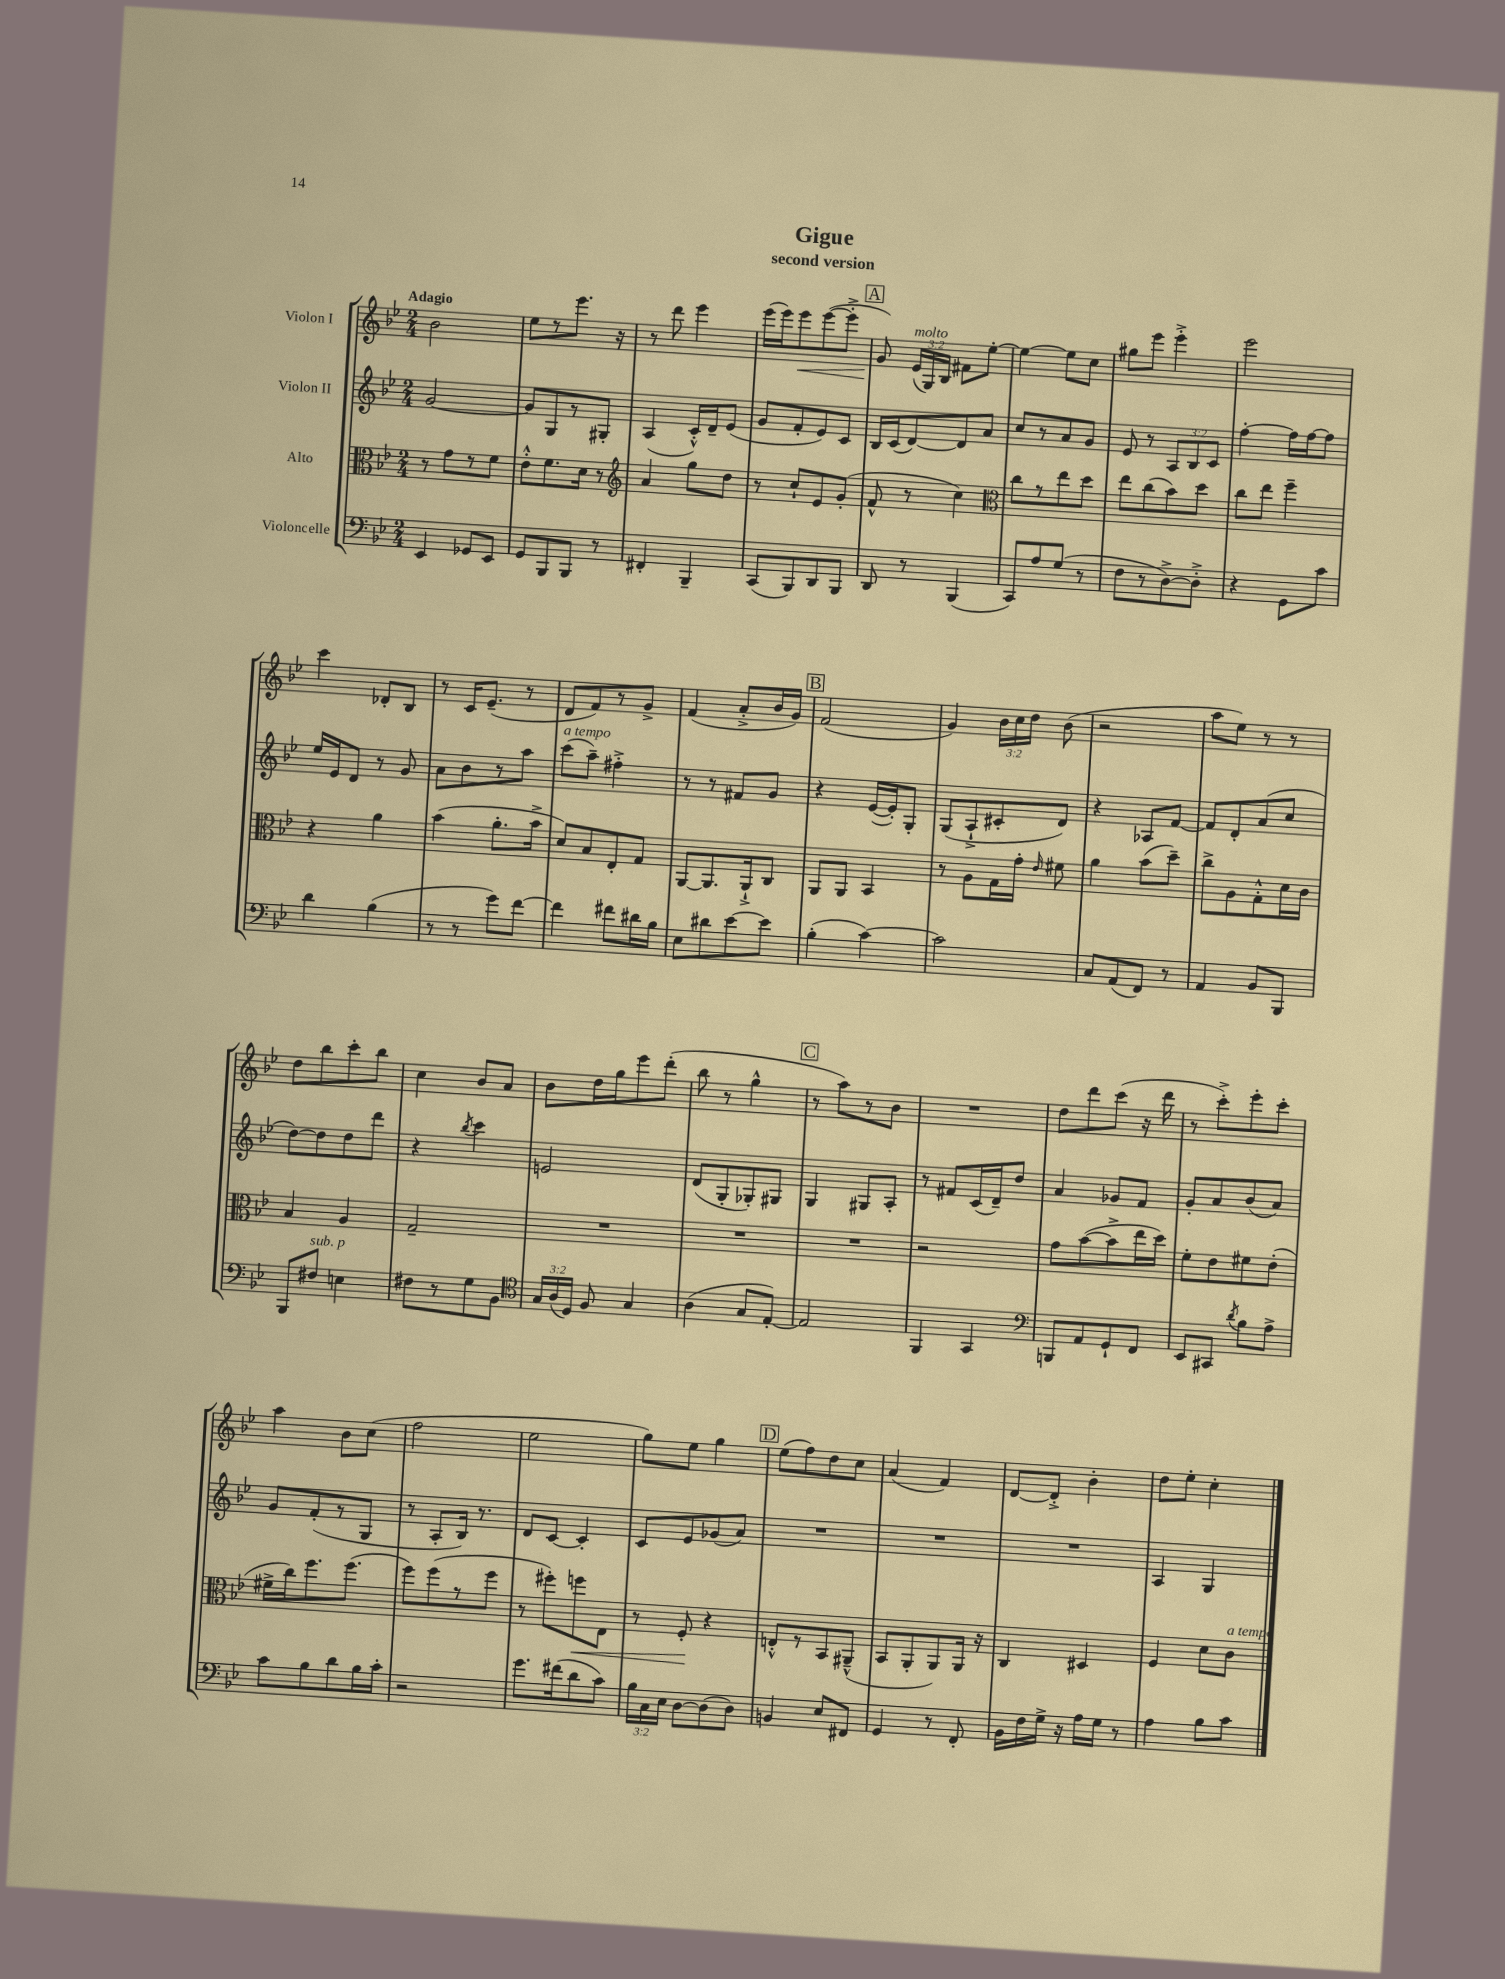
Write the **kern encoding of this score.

**kern	**kern	**dynam	**kern	**kern	**dynam
*part4	*part3	*part3	*part2	*part1	*part1
*staff4	*staff3	*staff3	*staff2	*staff1	*staff1
*I"Violoncelle	*I"Alto	*	*I"Violon II	*I"Violon I	*
*clefF4	*clefC3	*	*clefG2	*clefG2	*
*k[b-e-]	*k[b-e-]	*	*k[b-e-]	*k[b-e-]	*
*M2/4	*M2/4	*	*M2/4	*M2/4	*
=1	=1	=1	=1	=1	=1
!	!	!	!	!LO:TX:a:B:t=Adagio	!
4EE-/	8r	.	[2g/	2b-\	.
.	8g\L	.	.	.	.
8GG-X/L	8r	.	.	.	.
8EE-/J	8f\J	.	.	.	.
=2	=2	=2	=2	=2	=2
8GG/L	8e-'^^\L	.	8g/L]	8ee-\L	.
8BBB-/	8.f\	.	8G/	8r	.
8BBB-/J	.	.	8r	8.eee-\J	.
.	16d\Jk	.	.	.	.
8r	8r	.	8G#X'/J	.	.
.	.	.	.	16r	.
=3	=3	=3	=3	=3	=3
*	*clefG2	*	*	*	*
4FF#X'/	4a/	.	(4A/	8r	.
.	.	.	.	8ddd\	.
4BBB-~/	8gg\L	.	16c'^^/LL)	4eee-\	.
.	.	.	16d~/J	.	.
.	8dd\J	.	(8e-/J	.	.
=4	=4	=4	=4	=4	=4
(8CC/L	8r	.	8g/L	(16eee-\LL	.
.	.	.	.	16eee-\J)	.
!	!	!	!	!	!LO:HP:b
8BBB-/)	8cc`/L	.	8f'/	8eee-\	<
8DD/	8e-/	.	8e-/)	([8eee-\	.
8BBB-/J	(8g'/J	.	8c/J	8eee-'^\J]	.
!!LO:REH:place=s1:t=A
=5	=5	=5	=5	=5	=5
8DD/	8f^^/	.	16B-/LL	8g/)	.
.	.	.	(16c/J	.	.
!	!	!	!	!LO:TX:a:i:t=molto	!
8r	8r	.	[8d/)	(24e-/LL	[
.	.	.	.	24G/)	.
.	.	.	.	24B-/JJ	.
(4BBB-/	4cc\)	.	8d/]	8f#X\L	.
.	.	.	8a/J	[8ee-'\J	.
=6	=6	=6	=6	=6	=6
*	*clefC3	*	*	*	*
8CC/L)	8cc\L	.	8cc/L	4ee-\_	.
8A/	8r	.	8r	.	.
(8G/J	8ee-\	.	8a/	8ee-\L]	.
8r	8dd\J	.	8g/J	8cc\J	.
=7	=7	=7	=7	=7	=7
8F\L	8ee-\L	.	8e-/	8gg#X\L	.
8r	(8cc\	.	8r	8eee-\J	.
[8D^\)	8b-\)	.	12A/L	4eee-'^\	.
.	.	.	12B-/	.	.
8D'^\J]	8dd\J	.	.	.	.
.	.	.	12c/J	.	.
=8	=8	=8	=8	=8	=8
4r	8cc\L	.	[4ff'\	2eee-\	.
.	8ee-\J	.	.	.	.
8GG\L	4ff~\	.	16ff\LL]	.	.
.	.	.	[16ff\J	.	.
8c\J	.	.	8ff\J]	.	.
!!LO:LB:g=z
=9	=9	=9	=9	=9	=9
4d\	4r	.	16ee-/LL	4ccc\	.
.	.	.	16e-/J	.	.
.	.	.	8d/J	.	.
(4B-\	4a\	.	8r	8d-X'/L	.
.	.	.	8g/	8B-/J	.
=10	=10	=10	=10	=10	=10
8r	(4b-\	.	8a\L	8r	.
8r	.	.	8b-\	16c/KL	.
.	.	.	.	(8.e-~/J	.
8g\L)	8.a'\L	.	8r	.	.
[8f\J	.	.	8aa\J	8r	.
.	16b-^\Jk	.	.	.	.
=11	=11	=11	=11	=11	=11
!	!	!	!LO:TX:a:i:t=a tempo	!	!
4f\]	8d/L)	.	(8ccc\L	8d/L	.
.	8B-/	.	8aa~\J)	8f/)	.
8f#X\L	8E-'/	.	4ff#X'^\	8r	.
16d#X\L	8G/J	.	.	8g^/J	.
16B-\JJ	.	.	.	.	.
=12	=12	=12	=12	=12	=12
8E-\L	[8AA/L	.	8r	(4f/	.
8d#X\	8.AA/]	.	8r	.	.
[8e-\	.	.	8f#X/L	8a'^/L	.
.	16AA`^/k	.	.	.	.
8e-\J]	8C/J	.	8g/J	16b-/L	.
.	.	.	.	16g/JJ)	.
!!LO:REH:place=s1:t=B
=13	=13	=13	=13	=13	=13
(4B-'\	8AA/L	.	4r	(2f/	.
.	8AA/J	.	.	.	.
[4c\)	4BB-/	.	([16e-/LL	.	.
.	.	.	16e-'/J])	.	.
.	.	.	8G'/J	.	.
=14	=14	=14	=14	=14	=14
2c\]	8r	.	(8G/L	4g/)	.
.	8A\L	.	8A`^/	.	.
.	16G\L	.	8c#X'/	24b-\LL	.
.	.	.	.	24cc\	.
.	16g'\JJ	.	.	.	.
.	.	.	.	24dd\JJ	.
.	16qqe-/	.	.	.	.
.	8f#X\	.	8d/J)	(8b-\	.
=15	=15	=15	=15	=15	=15
8C/L	4a\	.	4r	2r	.
(8AA/	.	.	.	.	.
8FF/J)	(8b-\L	.	8A-X/L	.	.
8r	8dd~\J)	.	[8f/J	.	.
=16	=16	=16	=16	=16	=16
4AA/	8cc^\L	.	8f/L]	8aa\L	.
.	8A\	.	8d'/	8ee-\J)	.
8BB-/L	8G'^^\	.	(8a/	8r	.
8BBB-/J	16d\L	.	8cc/J	8r	.
.	16c\JJ	.	.	.	.
!!LO:LB:g=z
=17	=17	=17	=17	=17	=17
8BBB-/L	4B-/	.	[8dd\L)	8dd\L	.
!LO:TX:a:i:t=sub. p	!	!	!	!	!
8F#X/J	.	.	8dd\]	8bb-\	.
4En\	4A/	.	8dd\	8ccc'\	.
.	.	.	8ddd\J	8bb-\J	.
=18	=18	=18	=18	=18	=18
8F#X\L	2G~/	.	4r	4cc\	.
8r	.	.	.	.	.
.	.	.	8qbb-/	.	.
8G\	.	.	4ccc\	8b-/L	.
8BB-\J	.	.	.	8a/J	.
=19	=19	=19	=19	=19	=19
*clefC4	*	*	*	*	*
24G/LL	2r	.	2en/	8b-\L	.
(24A/	.	.	.	.	.
24D/JJ)	.	.	.	.	.
8F/	.	.	.	16dd\L	.
.	.	.	.	16gg\J	.
4G/	.	.	.	8eee-\	.
.	.	.	.	(8ddd'\J	.
=20	=20	=20	=20	=20	=20
(4A\	2r	.	(8d/L	8bb-\	.
.	.	.	8G'/	8r	.
8G/L	.	.	8G-X'/)	4gg^^\	.
[8E-'/J)	.	.	8G#X/J	.	.
!!LO:REH:place=s1:t=C
=21	=21	=21	=21	=21	=21
2E-/]	2r	.	4G/	8r	.
.	.	.	.	8aa\L)	.
.	.	.	8G#X/L	8r	.
.	.	.	8A'/J	8b-\J	.
=22	=22	=22	=22	=22	=22
4FF/	2r	.	8r	2r	.
.	.	.	8f#X/L	.	.
4GG/	.	.	(16c/L	.	.
.	.	.	16d~/J)	.	.
.	.	.	8dd/J	.	.
=23	=23	=23	=23	=23	=23
*clefF4	*	*	*	*	*
8BBBn/L	8g\L	.	4a/	8dd\L	.
8AA/	([8b-\	.	.	8ddd\	.
8GG`/	8b-^\]	.	8g-X/L	(8ccc\J	.
8FF/J	16ee-\L	.	8f/J	16r	.
.	16dd\JJ)	.	.	16ddd\	.
=24	=24	=24	=24	=24	=24
8EE-/L	8f'\L	.	8g'/L	8r	.
8CC#X/J	8e-\	.	8a/	8ccc'^\L)	.
8qd/	.	.	.	.	.
8B-\L	8f#X\	.	(8b-/	8eee-'\	.
8A^\J	(8e-'\J	.	8a/J)	8ccc'\J	.
!!LO:LB:g=z
=25	=25	=25	=25	=25	=25
8c\L	16f#X^\LL	.	8g/L	4aa\	.
.	16cc\J)	.	.	.	.
8B-\	8.ff\	.	(8f'/	.	.
8d\	.	.	8r	8b-\L	.
.	(8.ff\J	.	.	.	.
16B-\L	.	.	8G/J	(8cc\J	.
16c'\JJ	.	.	.	.	.
=26	=26	=26	=26	=26	=26
2r	8ff\L)	.	8r	2ff\	.
.	(8ff\	.	8A'/L	.	.
.	8r	.	16B-/Jk)	.	.
.	.	.	8.r	.	.
.	8ff\J	.	.	.	.
=27	=27	=27	=27	=27	=27
8.g\L	8r	.	8d/L	2ee-\	.
.	8ff#X'\L)	.	[8c/J	.	.
(16f#X\k	.	.	.	.	.
!	!	!LO:HP:b	!	!	!
8d\	8ffn\	<	4c'/]	.	.
8c\J)	8E-\J	.	.	.	.
=28	=28	=28	=28	=28	=28
24B-\LL	8r	.	8c/L	8gg\L)	.
24C\	.	.	.	.	.
24E-\JJ	.	.	.	.	.
[8D\L	8F'/	.	8e-/	8ee-\J	.
(8D\]	4r	[	(8g-X/	4gg\	.
8D\J)	.	.	8a/J)	.	.
!!LO:REH:place=s1:t=D
=29	=29	=29	=29	=29	=29
4BBn/	8En'^^/L	.	2r	(8ee-\L	.
.	8r	.	.	8ff\)	.
8E-/L	8BB-/	.	.	8dd\	.
8FF#X/J	(8AA#X~^^/J	.	.	8cc\J	.
=30	=30	=30	=30	=30	=30
4GG/	8BB-/L	.	2r	(4a/	.
.	8AA'/	.	.	.	.
8r	8AA/)	.	.	4f/)	.
8FF'/	16AA/Jk	.	.	.	.
.	16r	.	.	.	.
=31	=31	=31	=31	=31	=31
16BB-\LL	4C/	.	2r	[8d/L	.
16F\	.	.	.	.	.
16G^\JJ	.	.	.	8d'^/J]	.
16r	.	.	.	.	.
16A\LL	4D#X/	.	.	4b-'\	.
16G\JJ	.	.	.	.	.
8r	.	.	.	.	.
=32	=32	=32	=32	=32	=32
4A\	4F/	.	4A/	8dd\L	.
.	.	.	.	8ee-'\J	.
8B-\L	8d\L	.	4G/	4cc'\	.
!	!LO:TX:a:i:t=a tempo	!	!	!	!
8c\J	8c\J	.	.	.	.
==	==	==	==	==	==
*-	*-	*-	*-	*-	*-
